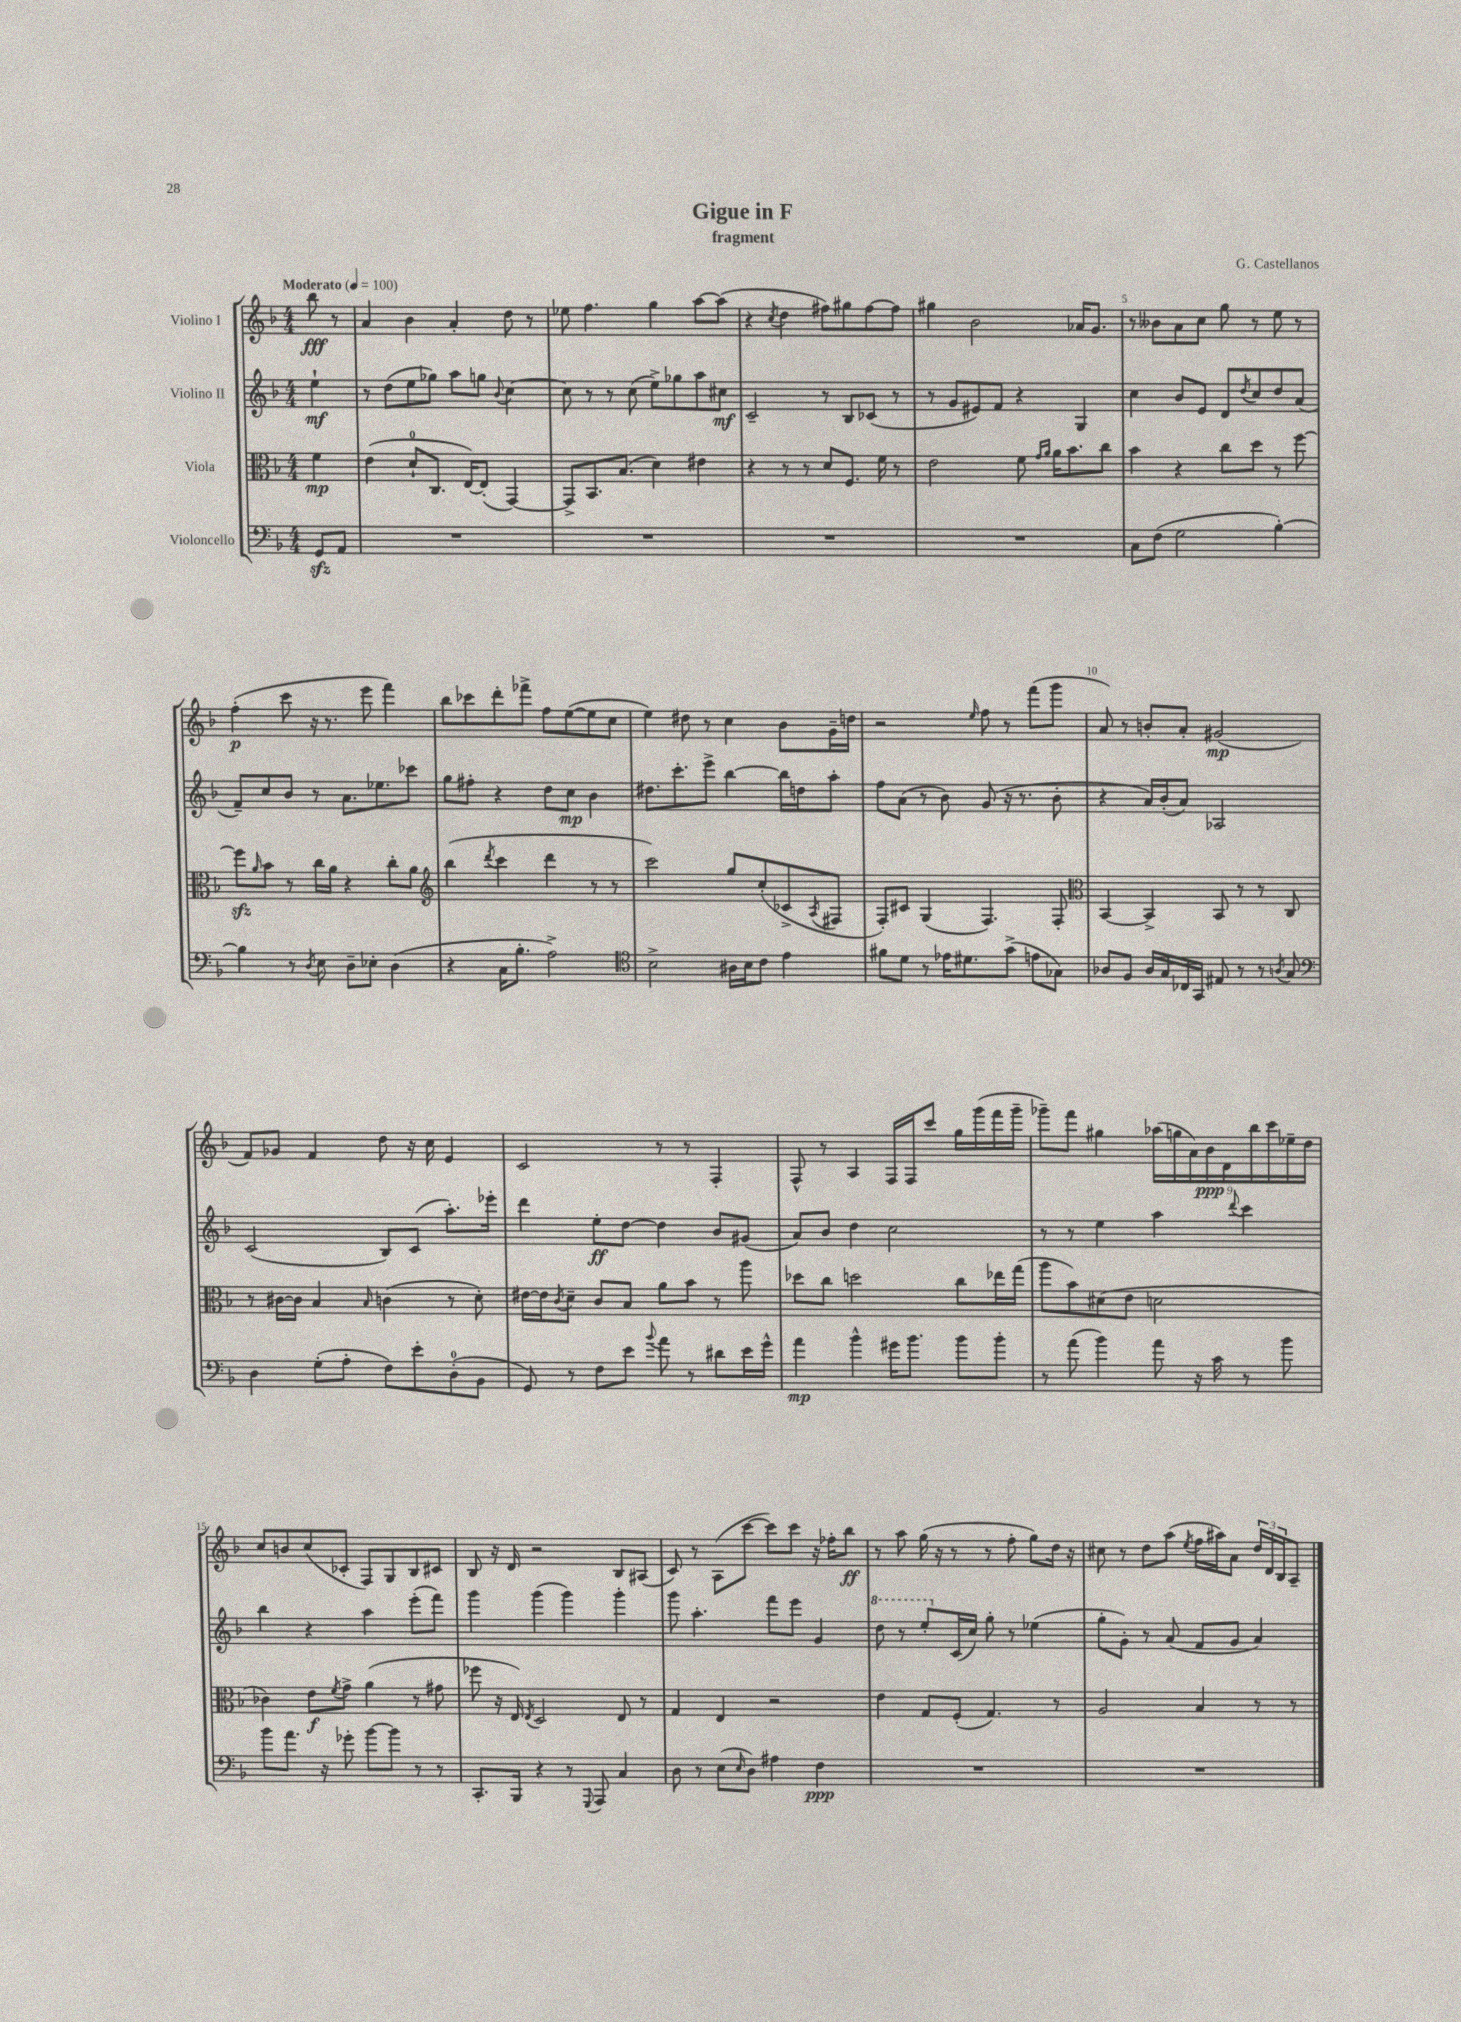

**kern	**dynam	**kern	**dynam	**kern	**dynam	**kern	**dynam
*part4	*part4	*part3	*part3	*part2	*part2	*part1	*part1
*staff4	*staff4	*staff3	*staff3	*staff2	*staff2	*staff1	*staff1
*I"Violoncello	*	*I"Viola	*	*I"Violino II	*	*I"Violino I	*
*clefF4	*	*clefC3	*	*clefG2	*	*clefG2	*
*k[b-]	*	*k[b-]	*	*k[b-]	*	*k[b-]	*
*M4/4	*	*M4/4	*	*M4/4	*	*M4/4	*
*MM100	*	*MM100	*	*MM100	*	*MM100	*
=	=	=	=	=	=	=	=
!	!	!	!	!	!	!LO:TX:a:B:t=Moderato	!
8GGzz/L	.	4f\	mp	4ee`\	mf	8bb-\	fff
8AA/J	.	.	.	.	.	8r	.
=1	=1	=1	=1	=1	=1	=1	=1
1r	.	(4e\	.	8r	.	4a/	.
.	.	.	.	(8dd\L	.	.	.
.	.	8d`/L	.	8ee\	.	4b-\	.
.	.	8.C/J	.	8gg-X\J)	.	.	.
.	.	.	.	8aa\L	.	4a'/	.
.	.	[16E/KL)	.	.	.	.	.
.	.	(8E'/J]	.	8ggn\J	.	.	.
.	.	.	.	8qqb-/	.	.	.
.	.	[4GG/)	.	[4cc\	.	8dd\	.
.	.	.	.	.	.	8r	.
=2	=2	=2	=2	=2	=2	=2	=2
1r	.	8GG^/L]	.	8cc\]	.	8ee-X\	.
.	.	8.BB-/	.	8r	.	4.ff\	.
.	.	.	.	8r	.	.	.
.	.	(8.B-/J	.	.	.	.	.
.	.	.	.	(8cc\	.	.	.
.	.	4d\)	.	8ee^\L)	.	4gg\	.
.	.	.	.	8gg-X\	.	.	.
.	.	4e#X\	.	8aa\	.	[8aa\L	.
.	.	.	.	8cc#X\J	mf	(8aa\J]	.
=3	=3	=3	=3	=3	=3	=3	=3
1r	.	4r	.	2c~/	.	4r	.
.	.	.	.	.	.	8qcc/	.
.	.	8r	.	.	.	4dd\	.
.	.	8r	.	.	.	.	.
.	.	8d/L	.	8r	.	8ff#X\L)	.
.	.	8.F/J	.	8B-/L	.	8gg#X\	.
.	.	.	.	(8c-X/J	.	[8ff#\	.
.	.	16f\	.	.	.	.	.
.	.	8r	.	8r	.	8ff#\J]	.
=4	=4	=4	=4	=4	=4	=4	=4
1r	.	2e\	.	8r	.	4gg#X\	.
.	.	.	.	8g/L	.	.	.
.	.	.	.	8e#X/)	.	2b-\	.
.	.	.	.	8f/J	.	.	.
.	.	8f\	.	4r	.	.	.
.	.	16qqg/LL	.	.	.	.	.
.	.	16qqa/JJ	.	.	.	.	.
.	.	16a\KL	.	.	.	.	.
.	.	8.b-\	.	.	.	.	.
.	.	.	.	4G/	.	16a-X/KL	.
.	.	.	.	.	.	8.g/J	.
.	.	8cc\J	.	.	.	.	.
=5	=5	=5	=5	=5	=5	=5	=5
8C\L	.	4b-\	.	4cc\	.	8r	.
(8F\J	.	.	.	.	.	8b--X\L	.
2G\	.	4r	.	8b-/L	.	8a\	.
.	.	.	.	8e/J	.	8cc\J	.
.	.	8cc\L	.	8d/L	.	8gg\	.
.	.	.	.	8qdd/	.	.	.
.	.	8dd\J	.	8cc/	.	8r	.
[4B-'\)	.	8r	.	8dd/	.	8ee\	.
.	.	[8ff\	.	(8a/J	.	8r	.
!!LO:LB:g=z
=6	=6	=6	=6	=6	=6	=6	=6
4B-\]	.	8ffzz\L]	.	8f~/L)	.	(4ff'\	p
.	.	16qqa/	.	.	.	.	.
.	.	8b-\J	.	8cc/	.	.	.
8r	.	8r	.	8b-/J	.	8ccc\	.
8qD/	.	.	.	.	.	.	.
8E\	.	16cc\LL	.	8r	.	16r	.
.	.	16a\JJ	.	.	.	8.r	.
8D~\L	.	4r	.	8.a\L	.	.	.
8E-X'\J	.	.	.	.	.	8eee\	.
.	.	.	.	8.ee-X\	.	.	.
(4D\	.	8cc'\L	.	.	.	4fff\)	.
.	.	8a\J	.	8ccc-X\J	.	.	.
=7	=7	=7	=7	=7	=7	=7	=7
*	*	*clefG2	*	*	*	*	*
4r	.	(4bb-\	.	8gg\L	.	8bb-\L	.
.	.	.	.	8ff#X'\J	.	8ccc-X\	.
.	.	8qddd/	.	.	.	.	.
16C\KL	.	4ccc\	.	4r	.	8ddd'\	.
8.B-'\J	.	.	.	.	.	.	.
.	.	.	.	.	.	8fff-X^\J	.
2A^\)	.	4ddd\	.	8dd\L	.	8ff\L	.
.	.	.	.	8cc\J	mp	([8ee\	.
.	.	8r	.	4b-\	.	8ee\]	.
.	.	8r	.	.	.	8cc\J	.
=8	=8	=8	=8	=8	=8	=8	=8
*clefC4	*	*	*	*	*	*	*
2B-^\	.	2ccc\)	.	8.dd#X\L	.	4ee\)	.
.	.	.	.	8.ccc'\	.	.	.
.	.	.	.	.	.	8dd#X\	.
.	.	.	.	8eee^\J	.	8r	.
16A#X\LL	.	8gg/L	.	[4bb-\	.	4cc\	.
16B-\J	.	.	.	.	.	.	.
8c\J	.	(8cc'/	.	.	.	.	.
4e\	.	8c-X^/	.	16bb-\LL]	.	8b-\L	.
.	.	.	.	16ddn\J	.	.	.
.	.	8qA/	.	.	.	.	.
.	.	8F#X/J	.	8aa'\J	.	16g~\L	.
.	.	.	.	.	.	16ddn\JJ	.
=9	=9	=9	=9	=9	=9	=9	=9
8f#X\L	.	8F'/L)	.	8ff\L	.	2r	.
8d\J	.	8c#X/J	.	(8a\J	.	.	.
8r	.	(4G/	.	8r	.	.	.
16e-X\KL	.	.	.	8b-\)	.	.	.
8.d#X\	.	.	.	.	.	.	.
.	.	.	.	.	.	16qqee/	.
.	.	4.F/)	.	(8g/	.	8ff\	.
(8g^\J	.	.	.	16r	.	8r	.
.	.	.	.	8.r	.	.	.
8en\L	.	.	.	.	.	(8fff\L	.
8G-X\J)	.	8F'/	.	8b-'\	.	8ggg\J	.
=10	=10	=10	=10	=10	=10	=10	=10
*	*	*clefC3	*	*	*	*	*
8A-X/L	.	[4BB-/	.	4r	.	8a/)	.
8F/J	.	.	.	.	.	8r	.
16A-/LL	.	4BB-^/]	.	16a/LL)	.	8bn'/L	.
16G/	.	.	.	(16b-'/J	.	.	.
16C-X/	.	.	.	8a/J)	.	8a'/J	.
16GG/JJ	.	.	.	.	.	.	.
8E#X/	.	8BB-/	.	2A-X/	.	(2g#X/	mp
8r	.	8r	.	.	.	.	.
8r	.	8r	.	.	.	.	.
8qAn/	.	.	.	.	.	.	.
8G/	.	8C/	.	.	.	.	.
!!LO:LB:g=z
=11	=11	=11	=11	=11	=11	=11	=11
*clefF4	*	*	*	*	*	*	*
4D\	.	8r	.	(2c/	.	8f/L)	.
.	.	[16c#X\LL	.	.	.	8g-X/J	.
.	.	16c#\JJ]	.	.	.	.	.
(8G'\L	.	4B-/	.	.	.	4f/	.
8A'\J	.	.	.	.	.	.	.
.	.	16qqB-/	.	.	.	.	.
8F\L)	.	(4cn\	.	8B-/L)	.	8dd\	.
8e'\	.	.	.	(8c/J	.	16r	.
.	.	.	.	.	.	16cc\	.
(8D'\	.	8r	.	8.aa'\L)	.	4e/	.
8BB-\J	.	8d'\)	.	.	.	.	.
.	.	.	.	16eee-X'\Jk	.	.	.
=12	=12	=12	=12	=12	=12	=12	=12
8GG/)	.	[16e#X\LL	.	4ddd\	.	2c/	.
.	.	16e#\J]	.	.	.	.	.
.	.	8qc/	.	.	.	.	.
8r	.	8d~\J	.	.	.	.	.
8F\L	.	8c/L	.	8ee'\L	ff	.	.
8e\J	.	8B-/J	.	[8dd\J	.	.	.
8qqb-/	.	.	.	.	.	.	.
8a\	.	8a\L	.	4dd\]	.	8r	.
8r	.	8b-\J	.	.	.	8r	.
8d#X\L	.	8r	.	8b-/L	.	4F'/	.
16e\L	.	8aa\	.	(8g#X/J	.	.	.
16g^^\JJ	.	.	.	.	.	.	.
=13	=13	=13	=13	=13	=13	=13	=13
4a\	mp	8dd-X\L	.	8a/L)	.	8F^^/	.
.	.	8cc\J	.	8b-/J	.	8r	.
4b-^^\	.	2ddn\	.	4dd\	.	4A/	.
16g#X\KL	.	.	.	2cc\	.	16F/LL	.
8.b-\J	.	.	.	.	.	16F/J	.
.	.	.	.	.	.	8ccc/J	.
8b-\L	.	8cc\L	.	.	.	16gg\LL	.
.	.	.	.	.	.	(16ggg\	.
8b-'\J	.	16ee-X\L	.	.	.	16fff\	.
.	.	(16gg\JJ	.	.	.	16ggg~\JJ	.
=14	=14	=14	=14	=14	=14	=14	=14
8r	.	8aa\L	.	8r	.	8ggg-X~\L)	.
(8a\	.	8b-\)	.	8r	.	8fff\J	.
4b-\)	.	(8d#X\	.	4ee\	.	4gg#X\	.
.	.	8e\J	.	.	.	.	.
8a\	.	2dn\	.	4aa\	.	(18aa-X\LL	.
.	.	.	.	.	.	18ggn\	.
.	.	.	.	.	.	18a\)	.
16r	.	.	.	.	.	.	.
.	.	.	.	.	.	18b-\	ppp
16c\	.	.	.	.	.	.	.
.	.	.	.	.	.	18d\	.
.	.	.	.	8qqddd/	.	.	.
8r	.	.	.	4ccc\	.	.	.
.	.	.	.	.	.	18bb-\	.
.	.	.	.	.	.	18ccc\	.
8b-\	.	.	.	.	.	.	.
.	.	.	.	.	.	18ee-X~\	.
.	.	.	.	.	.	18dd\JJ	.
!!LO:LB:g=z
=15	=15	=15	=15	=15	=15	=15	=15
8b-\L	.	4c-X\)	.	4bb-\	.	8cc/L	.
8.a\J	.	.	.	.	.	8bn/	.
.	.	8e\L	f	4r	.	(8cc/	.
16r	.	.	.	.	.	.	.
.	.	8qf/	.	.	.	.	.
8g-X'\	.	8g^\J	.	.	.	8c-X'/J	.
[8b-\L	.	(4a\	.	4aa\	.	8F/L)	.
8b-\J]	.	.	.	.	.	8G/	.
8r	.	8r	.	(8eee'\L	.	8B-/	.
8r	.	8g#X\	.	8fff\J)	.	8c#X/J	.
=16	=16	=16	=16	=16	=16	=16	=16
8.CC'/L	.	8ff-X\	.	4ggg\	.	8B-/	.
.	.	16r	.	.	.	16r	.
16BBB-/Jk	.	16E/)	.	.	.	16d/	.
.	.	8qE/	.	.	.	.	.
4r	.	2D/	.	(4ggg\	.	2r	.
8r	.	.	.	4ggg\)	.	.	.
8qqGGG/	.	.	.	.	.	.	.
8AAA/	.	.	.	.	.	.	.
4C/	.	8E/	.	4ggg'\	.	8B-/L	.
.	.	8r	.	.	.	(8A#X/J	.
=17	=17	=17	=17	=17	=17	=17	=17
8D\	.	4G/	.	8ggg\	.	8c/)	.
8r	.	.	.	4.aa'\	.	8r	.
(8E\L	.	4E/	.	.	.	(8A\L	.
16qqE/	.	.	.	.	.	.	.
8D\J)	.	.	.	.	.	[8ccc\J	.
4A#X\	.	2r	.	8fff\L	.	8ccc\L])	.
.	.	.	.	8eee\J	.	8ccc\J	.
4F\	ppp	.	.	4g/	.	16r	.
.	.	.	.	.	.	16ff-X'\KL	.
.	.	.	.	.	.	8bb-\J	ff
=18	=18	=18	=18	=18	=18	=18	=18
*	*	*	*	*8va	*	*	*
1r	.	4e\	.	8ddd\	.	8r	.
.	.	.	.	8r	.	8aa\	.
.	.	8G/L	.	8eee'/L	.	(16gg\	.
.	.	.	.	.	.	16r	.
*	*	*	*	*X8va	*	*	*
.	.	(8F'/J	.	(16c/L	.	8r	.
.	.	.	.	16cc/JJ)	.	.	.
.	.	4.G/)	.	8gg'\	.	8r	.
.	.	.	.	8r	.	8ff'\	.
.	.	.	.	(4ee-X\	.	8gg\L)	.
.	.	8r	.	.	.	16dd\Jk	.
.	.	.	.	.	.	16r	.
=19	=19	=19	=19	=19	=19	=19	=19
1r	.	2A/	.	8gg'\L	.	8cc#X\	.
.	.	.	.	8g'\J)	.	8r	.
.	.	.	.	8r	.	8dd\L	.
.	.	.	.	(8a/	.	(8aa\J	.
.	.	.	.	.	.	8qee/	.
.	.	4B-/	.	8f/L	.	16ff\LL	.
.	.	.	.	.	.	16aa#X\J)	.
.	.	.	.	8g/J	.	8a\J	.
.	.	8r	.	4a/)	.	24dd/LL	.
.	.	.	.	.	.	24d/	.
.	.	.	.	.	.	24B-/J	.
.	.	8r	.	.	.	8A~/J	.
==	==	==	==	==	==	==	==
*-	*-	*-	*-	*-	*-	*-	*-
